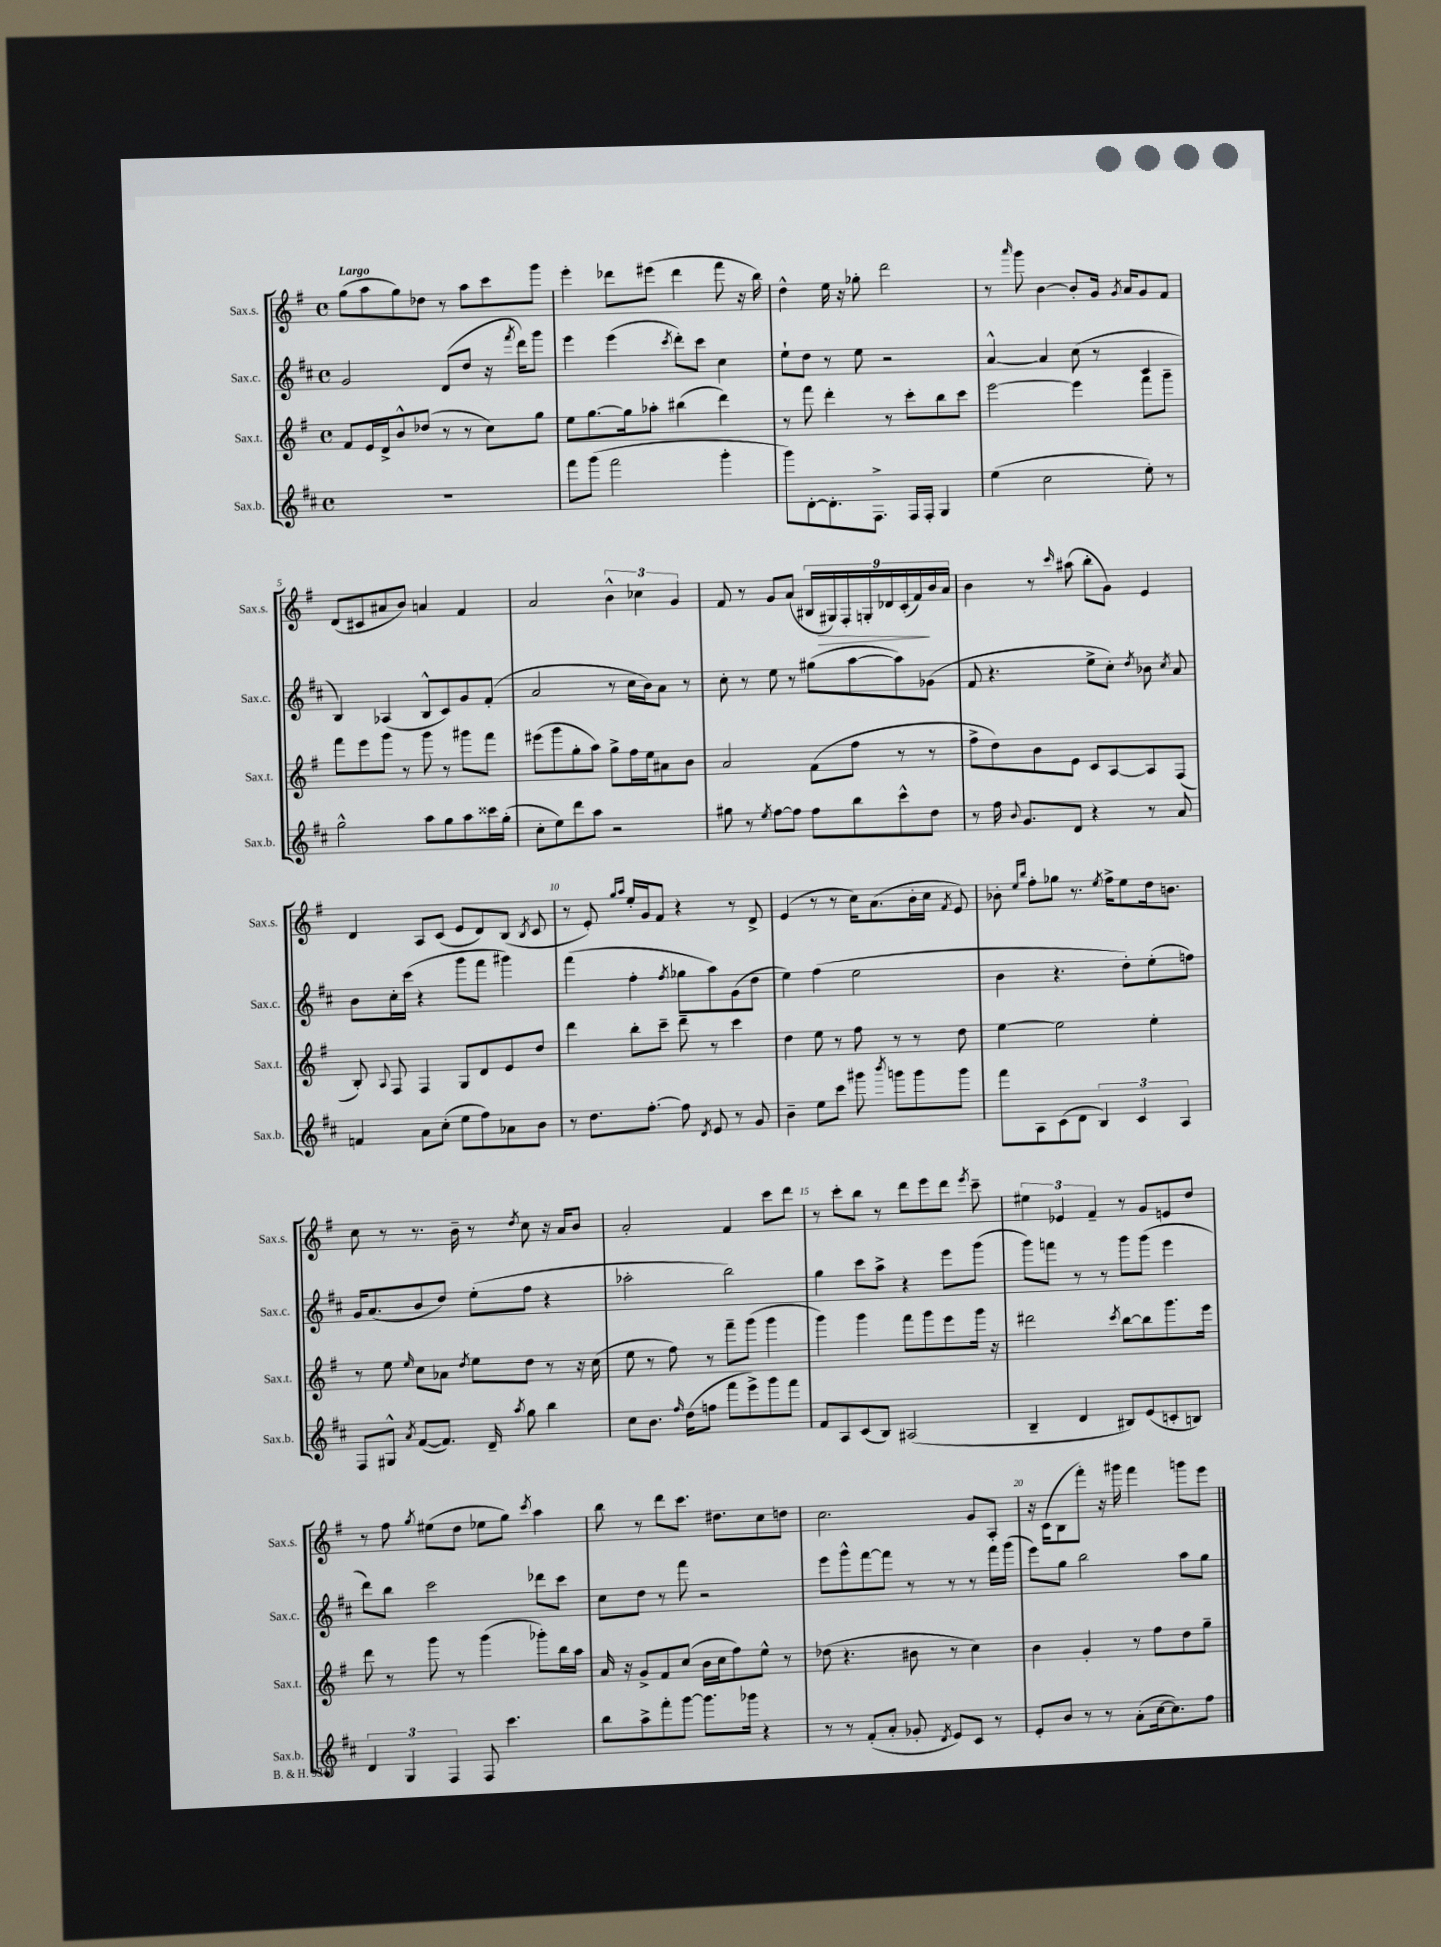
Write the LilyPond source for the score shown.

<<
\new StaffGroup <<
\new Staff = "s0" \with { instrumentName = "Sax.s." shortInstrumentName = "Sax.s." } {
    \clef treble \key g \major \defaultTimeSignature \time 4/4 \tempo "Largo"
    \autoBeamOff g''8[( a''8 g''8) des''8] r8 a''8[ c'''8 g'''8] |
    e'''4-. des'''8[ eis'''8]( des'''4 fis'''8 r16 b''16) |
    d''4-^ e''16 r16 ges''8-. d'''2 |
    r8 \grace { a'''16 } g'''8 b'4~ b'8[-. g'16] \acciaccatura { g'8 } a'16[ g'8 fis'8] |
    d'8[( cis'8 ais'8 b'8]) a'4 fis'4 |
    a'2 \tuplet 3/2 { b'4-^ ces''4 g'4 } |
    fis'8 r8 g'8[ a'8]( \tuplet 9/8 { bis16[ gis16\>) fis16-. g16-. des'16 c'16-.( fis'16\!) b'16 a'16] } |
    b'4 r8 \grace { c'''16 } ais''8( b''8[-. g'8]) e'4 |
    d'4 a8[ c'8]( e'8[ d'8) b8]( \acciaccatura { b8 } c'8 |
    r8 e'8-.) \grace { g''16[ a''16] } e''16[-. g'16 fis'8] r4 r8 d'8-> |
    e'4( r8 r8 c''16[) a'8.( b'16-. c''16] \acciaccatura { fis'8 } e'8) |
    bes'8-. \grace { e''16[ b''16] } fis''8[-. ges''8] r8. \acciaccatura { e''8 } fis''16[-> e''8 d''16 b'8.] |
    c''8 r8 r8. b'16-- r8 \acciaccatura { d''8 } c''8 r16 a'16[ b'8] |
    a'2-. fis'4 c'''8[ d'''8] |
    r8 c'''8[-. b''8] r8 d'''8[ e'''8 d'''8] \acciaccatura { e'''8 } c'''8-- |
    \tuplet 3/2 { eis''4 ees'4 fis'4-- } r8 g'8[ e'8 d''8] |
    r8 fis''8 \acciaccatura { g''8 } eis''8[( d''8] ees''8[ g''8]) \acciaccatura { c'''8 } a''4 |
    b''8 r8 d'''8[ c'''8.] dis''8.[ c''8 d''8] |
    c''2. g'8[ a8]-. |
    r16 c'16[( b8 fis'''8]-.) r16 gis'''16 fis'''4 g'''8[ e'''8] \bar "|." |
}
\new Staff = "s1" \with { instrumentName = "Sax.c." shortInstrumentName = "Sax.c." } {
    \clef treble \key d \major \defaultTimeSignature \time 4/4
    \autoBeamOff g'2 d'8[( d''8] r16 \acciaccatura { fis'''8 } d'''16[) g'''8] |
    e'''4 e'''4( \acciaccatura { cis'''8 } d'''8[-.) cis'''8] cis''4 |
    e''8[-! d''8] r8 e''8 r2 |
    a'4~-^ a'4 cis''8( r8 cis'4 |
    b4) aes4( b8[-^ cis'8) g'8 fis'8]-.( |
    a'2 r8 cis''16[ b'16) a'8] r8 |
    cis''8-. r8 e''8 r8 gis''8[( a''8~ a''8) ges'8]( |
    fis'8 r4. e''8[-> cis''8]-.) \acciaccatura { d''8 } bes'8 \acciaccatura { cis''8 } a'8 |
    b'8[ cis''16-. cis'''16]( r4 g'''8[ fis'''8] gis'''4) |
    fis'''4( fis''4-. \acciaccatura { fis''8 } ges''8[ a''8) g'8( d''8] |
    e''4) fis''4( e''2 |
    b'4 r4. d''8[-.) e''8-.( f''8]) |
    g'16[ a'8.( b'8 d''8]) e''8[-.( fis''8] r4 |
    aes''2-. b''2) |
    g''4 cis'''8[ a''8]-> r4 e'''8[ g'''8]( |
    g'''8[) f'''8] r8 r8 g'''8[ g'''8]( e'''4 |
    d'''8[) b''8] cis'''2 des'''8[ cis'''8] |
    cis''8[ d''8] r8 fis'''8 r2 |
    e'''8[ g'''8-^ fis'''8~ fis'''8] r8 r8 r8 fis'''16[ g'''16]( |
    e'''8[) g''8] b''2 a''8[ g''8] \bar "|." |
}
\new Staff = "s2" \with { instrumentName = "Sax.t." shortInstrumentName = "Sax.t." } {
    \clef treble \key g \major \defaultTimeSignature \time 4/4
    \autoBeamOff fis'8[ e'16 d'16-> b'8-^ des''8]( r8 r8 c''8[) g''8] |
    e''8[ g''8.~ g''16 aes''8]-. bis''4( d'''4) |
    r8 fis'''8 d'''4-. r8 c'''8[-. b''8 c'''8] |
    e'''2~ e'''4 fis'''8[ g'''8]-- |
    fis'''8[ e'''8 g'''8] r8 g'''8 r8 gis'''8[ fis'''8] |
    eis'''8[( g'''8 g''8-. a''8]) g''8[-> fis''16 e''16 ais'8 b'8] |
    a'2 fis'8[( fis''8] r8 r8 |
    fis''8[-> d''8) b'8 e'8] c'8[ a8~ a8 fis8]( |
    b8-.) \appoggiatura { a8 } fis8 fis4 g8[ d'8 e'8 d''8] |
    d'''4 b''8[-. c'''8]-- d'''8-- r8 c'''4 |
    d''4 e''8 r8 fis''8 r8 r8 d''8 |
    e''4~ e''2 e''4-. |
    r8 e''8 \grace { e''16 } c''8[ aes'8] \acciaccatura { d''8 } e''8[ d''8] r8 r16 c''16( |
    e''8 r8 fis''8) r8 fis'''8[-- g'''8]( g'''4 |
    g'''4) g'''4 fis'''8[ g'''8 e'''8 g'''16] r16 |
    dis'''2 \acciaccatura { c'''8 } b''8[~ b''8 g'''8. e'''16] |
    d'''8 r8 g'''8 r8 g'''4( ges'''8[-.) b''16 a''16] |
    a'16 r16 g'8[-> fis'8 c''8]( b'16[ c''16 fis''8) e''8]-^ r8 |
    des''8( r4. bis'8 r8 c''4) |
    b'4 g'4-. r8 fis''8[ d''8 g''8]-- \bar "|." |
}
\new Staff = "s3" \with { instrumentName = "Sax.b." shortInstrumentName = "Sax.b." } {
    \clef treble \key d \major \defaultTimeSignature \time 4/4
    \autoBeamOff R1 |
    fis'''8[ g'''8]( fis'''2 g'''4-. |
    g'''8[) d'8~-. d'8.-. fis8.]-> fis16[ fis16]-. g4 |
    e''4( cis''2 e''8-.) r8 |
    g''2-^ a''8[ g''8 a''8 cisis'''16 g''16]-.( |
    cis''8[-. e''8) d'''8 a''8] r2 |
    gis''8 r8 \acciaccatura { e''8 } fis''8[~ fis''8] fis''8[ b''8 cis'''8-^ d''8] |
    r8 fis''16 \appoggiatura { b'8 } g'8.[ d'8] r4 r8 a'8 |
    f'4 a'8[ cis''8]-.( e''8[ fis''8) aes'8 b'8] |
    r8 d''8.[ fis''8.]~-. fis''8 \acciaccatura { d'8 } e'8 r8 g'8 |
    b'4-- e''8[ cis'''8] gis'''8 \acciaccatura { b'''8 } g'''8[ g'''8 g'''8] |
    fis'''8[ a8 cis'8( d'8] \tuplet 3/2 { b4) cis'4 a4 } |
    fis8[ gis8]-^ \acciaccatura { a'8 } fis'8[~( fis'8.]) d'16-- \acciaccatura { a''8 } g''8 b''4 |
    cis''8[ b'8.] \grace { fis''16 } d''16[( f''8] fis'''8[ e'''8->) g'''8 fis'''8] |
    fis'8[ a8 cis'8( b8]) ais2( |
    b4-- d'4 bis8[) e'8( c'8-. b8]) |
    \tuplet 3/2 { d'4 g4 fis4 } fis8 cis'''4. |
    b''8[ a''8-> fis'''8-. g'''8]~ g'''8.[ ges'''16] r4 |
    r8 r8 fis'8[-.( a'8]-. ges'8-. \acciaccatura { d'8 } e'8[) cis'8] r8 |
    e'8[-. b'8] r8 r8 a'8[-.( cis''16~ cis''8.) fis''8] \bar "|." |
}
>>
>>
\layout { \context { \Score \override BarNumber.break-visibility = ##(#f #t #t) barNumberVisibility = #(every-nth-bar-number-visible 5) } }
